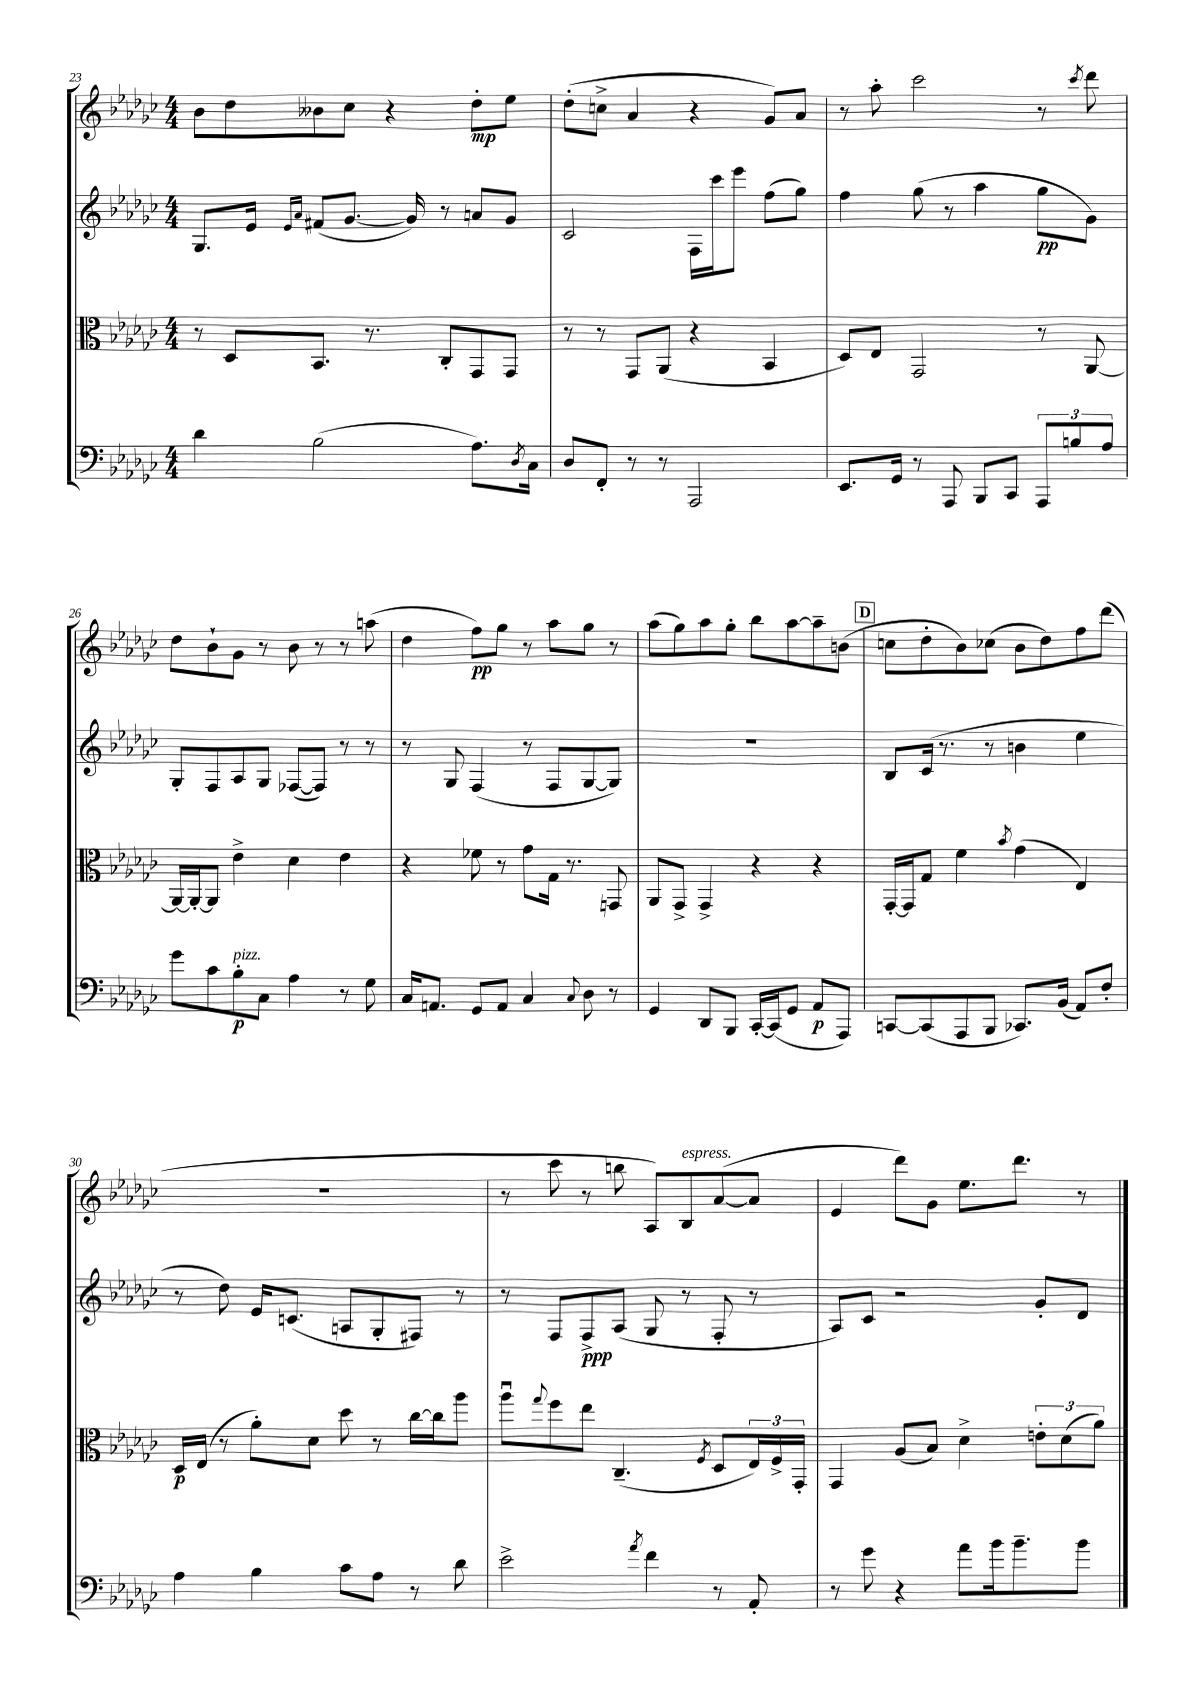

**kern	**kern	**kern	**kern
*staff4	*staff3	*staff2	*staff1
*clefF4	*clefC3	*clefG2	*clefG2
*k[b-e-a-d-g-c-]	*k[b-e-a-d-g-c-]	*k[b-e-a-d-g-c-]	*k[b-e-a-d-g-c-]
*M4/4	*M4/4	*M4/4	*M4/4
4d-\	8r	8.G-/L	8b-\L
.	8D-/L	.	8dd-\
.	.	16e-/Jk	.
.	.	16qqe-/LL	.
.	.	16qqa-/JJ	.
(2B-\	8.BB-/J	(8f#/L	8b--\
.	.	[8.g-/J	8cc-\J
.	8.r	.	.
.	.	.	4r
.	.	16g-/])	.
.	8C-'/L	8r	.
8.A-\L)	8GG-/	8a/L	8dd-'\L
.	8GG-/J	8g-/J	8ee-\J
8qD-/	.	.	.
16C-\Jk	.	.	.
=	=	=	=
8D-/L	8r	2c-/	(8dd-'\L
8FF'/J	8r	.	8cc^\J
8r	8GG-/L	.	4a-/
8r	(8AA-/J	.	.
2AAA-/	4r	16F\LL	4r
.	.	16ccc-\J	.
.	.	8eee-\J	.
.	4BB-/	(8ff\L	8g-/L)
.	.	8gg-\J)	8a-/J
=	=	=	=
8.EE-/L	8D-/L)	4ff\	8r
.	8E-/J	.	8aa-'\
16GG-/Jk	.	.	.
8r	2GG-/	(8gg-\	2ccc-\
8AAA-/	.	8r	.
8BBB-/L	.	4aa-\	.
8CC-/J	.	.	.
12AAA-/L	8r	8gg-\L	8r
12B/	.	.	.
.	.	.	8qccc-/
.	[8AA-/	8g-\J)	8ddd-\
12A-/J	.	.	.
=	=	=	=
8g-\L	16AA-/_LL	8G-'/L	8dd-\L
.	16AA-'/_J	.	.
8c-\	8AA-/]J	8F/	8b-`\
8B-'\	4e-^\	8A-/	8g-\J
8C-\J	.	8G-/J	8r
4A-\	4d-\	([8F-/L	8b-\
.	.	8F-/]J)	8r
8r	4e-\	8r	8r
8G-\	.	8r	(8aa\
=	=	=	=
16C-/LK	4r	8r	4dd-\
8.AA/J	.	.	.
.	.	8G-/	.
8GG-/L	8f-\	(4F/	8ff\L)
8AA/J	8r	.	8gg-\J
4C-/	8g-\L	8r	8r
.	16G-\Jk	8F/L	8aa-\L
.	8.r	.	.
8qqC-/	.	.	.
8D-\	.	[8G-/	8gg-\J
8r	8GG/	8G-/]J)	8r
=	=	=	=
4GG-/	8AA-/L	1r	(8aa-\L
.	8GG-^/J	.	8gg-\)
8DD-/L	4GG-^/	.	8aa-\
8BBB-/J	.	.	8gg-'\J
[16CC-'/LL	4r	.	8bb-\L
(16CC-/]J	.	.	.
8GG-/J	.	.	[8aa-\
8AA-/L	4r	.	8aa-~\]
8AAA-/J)	.	.	(8b\J
=	=	=	=
[8CC/L	[16GG-'/LL	8B-/L	8cc\L
.	16GG-/]J	.	.
(8CC/]	8G-/J	(16c-/Jk	8dd-'\
.	.	8.r	.
8AAA-/	4f\	.	8b-\)
8BBB-/J	.	8r	(8cc-\J
.	8qb-/	.	.
8.CC-/L)	(4g-\	4b\	8b-\L
.	.	.	8dd-\)
(16BB-/Jk	.	.	.
8AA-/L)	4E-/)	4ee-\	8ff\
8F'/J	.	.	(8ddd-\J
=	=	=	=
4A-\	16D-/LL	8r	1r
.	(16E-/JJ	.	.
.	8r	8dd-\)	.
4B-\	8a-'\L)	16e-/LK	.
.	.	(8.c/J	.
.	8d-\J	.	.
8c-\L	8dd-\	8A/L	.
8A-\J	8r	8G-'/	.
8r	[16cc-\LL	8F#/J)	.
.	16cc-\]J	.	.
8d-\	8aa-\J	8r	.
=	=	=	=
2e-^\	8aa-u\L	8r	8r
.	8qqgg-/	.	.
.	8ff\	8F/L	8ccc-\
.	8ee-\J	8F^/	8r
.	(4.C-~/	(8A-/J	8bb\
8qa-/	.	.	.
4f\	.	8G-/	8A-/L)
.	.	8r	8B-/
.	8qF/	.	.
8r	8D-/L	8F'/	([8a-/
8AA-'/	24E-/L)	8r	8a-/]J
.	24F^/	.	.
.	24GG-'/JJ	.	.
=	=	=	=
8r	4GG-/	8A-/L)	4e-/
8g-\	.	8c-/J	.
4r	(8A-/L	2r	8ddd-\L)
.	8B-/J)	.	8g-\J
8a-\L	4d-^\	.	8.ee-\L
16b-\k	.	.	.
8.b-~\	.	.	8.ddd-\J
.	12e'\L	8g-'/L	.
.	(12d-\	.	.
8b-\J	.	8d-/J	8r
.	12a-\J)	.	.
==	==	==	==
*-	*-	*-	*-
